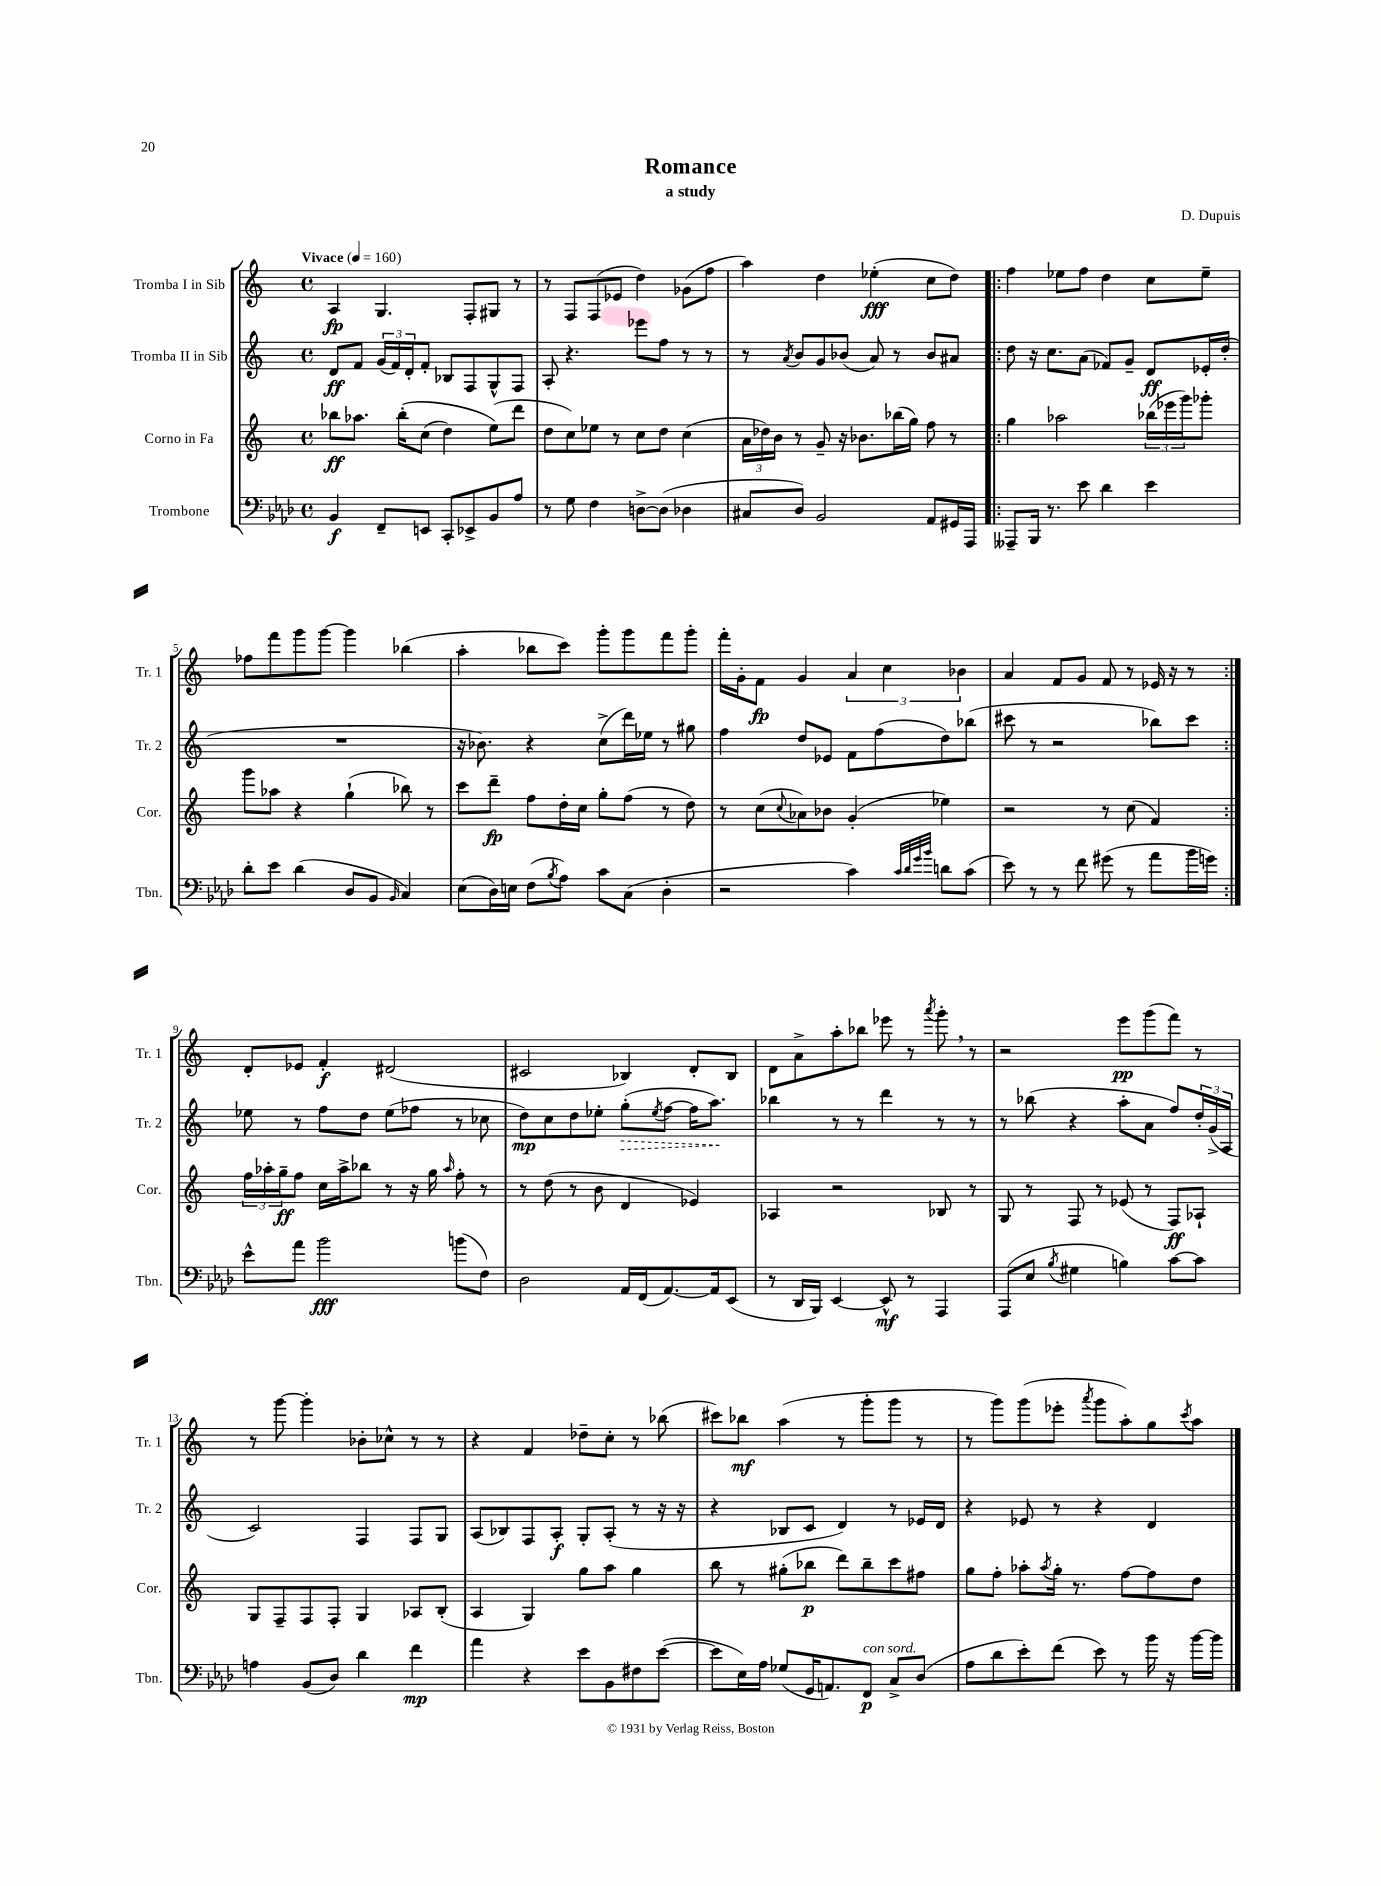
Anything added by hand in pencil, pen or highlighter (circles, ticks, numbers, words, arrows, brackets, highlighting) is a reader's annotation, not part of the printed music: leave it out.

**kern	**kern	**kern	**kern
*staff4	*staff3	*staff2	*staff1
*clefF4	*clefG2	*clefG2	*clefG2
*k[b-e-a-d-]	*k[]	*k[]	*k[]
*M4/4	*M4/4	*M4/4	*M4/4
*met(c)	*met(c)	*met(c)	*met(c)
*MM160	*MM160	*MM160	*MM160
4BB-	8bb-	8d	4A
.	8.aa-	8f	.
8FF~	.	(24g	4.G
.	.	24f)	.
.	&(16bb-'	.	.
.	.	24d'	.
8EE	(8cc	8f'	.
8CC'	4dd)	8B-	.
8EE-^	.	8F	8F'
8BB-	(8ee&)	8G^^	8G#
8A-	8ddd	8F	8r
=	=	=	=
8r	8dd	8A'	8r
8G	8cc)	4.r	8F
4F	8ee-	.	(8F
.	8r	.	8e-
[8D^	8cc	8eee-	4dd)
(8D]	8dd	8ff	.
4D-	(4cc	8r	(8g-
.	.	8r	8ff
=	=	=	=
8C#	24a	8r	4aa)
.	24dd-)	.	.
.	24b	.	.
.	.	8qa	.
8D-)	8r	8b	.
2BB-	8g~	8g	4dd
.	16r	(8b-	.
.	8.b-	.	.
.	.	8a)	(4ee-'
.	(16bb-	8r	.
.	16gg)	.	.
8AA-	8ff	8b-	8cc
16GG#	8r	8a#	8dd)
16AAA-	.	.	.
=!|:	=!|:	=!|:	=!|:
8AAA--~	4gg	8dd	4ff
16BBB-	.	16r	.
8.r	.	8.cc	.
.	2aa-	.	8ee-
8e-	.	(8a	8ff
4d-	.	8f-)	4dd
.	.	8g~	.
4e-	(24bb-	8d	8cc
.	24eee-	.	.
.	24ggg)	.	.
.	8ggg-'	16e-'	8ee-~
.	.	(16dd'	.
=	=	=	=
8d-'	8ggg	1r	8ff-
8e-	8aa-	.	8fff
(4d-	4r	.	8ggg
.	.	.	[8ggg
8D-	(4gg`	.	4ggg]
8BB-	.	.	.
16qqBB-	.	.	.
4C)	8bb-)	.	(4bb-
.	8r	.	.
=	=	=	=
(8E-	8ccc	16r	4aa'
.	.	8.b-)	.
16D-)	8ddd~	.	.
16E	.	.	.
(8F	8ff	4r	8bb-
8qB-	.	.	.
8A-)	16dd'	.	8ccc)
.	16cc	.	.
8c	8gg'	(8cc^	8ggg'
(8C	(8ff	16ddd)	8ggg
.	.	16ee-	.
4D-'	8r	8r	8fff
.	8dd)	8gg#	8ggg'
=	=	=	=
2r	8r	4ff	16fff'
.	.	.	16g'
.	(8cc	.	8f
.	8qqcc	.	.
.	8a-)	8dd	4g
.	8b-	8e-	.
4c)	(4g'	8f	6a
.	.	(8ff	.
.	.	.	6cc
32qqc	.	.	.
32qqd-	.	.	.
32qqg	.	.	.
32qqb-	.	.	.
8d	4ee-)	8dd)	.
.	.	.	6b-
(8c	.	(8bb-	.
=	=	=	=
8e-)	2r	8ccc#	4a
8r	.	8r	.
8r	.	2r	8f
8f	.	.	8g
(8g#	8r	.	8f
8r	(8cc	.	8r
8a-	4f)	8bb-)	16e-
.	.	.	16r
16b-	.	8ccc#	8r
16g)	.	.	.
=:|!	=:|!	=:|!	=:|!
8e-^^	24ff	8ee-	8d'
.	24aa-'	.	.
.	24gg~	.	.
8a-	8ff	8r	8e-
2b-	16cc	8ff	4f'
.	16aa-^	.	.
.	8bb-	8dd	.
.	8r	(8ee-	(2d#
.	16r	8ff-	.
.	16gg	.	.
.	16qqaa-	.	.
(8b	8ff'	8r	.
8F)	8r	8cc-	.
=	=	=	=
2D-	8r	8dd)	2c#
.	(8dd	8cc	.
.	8r	8dd	.
.	8b	8ee-'	.
16AA-	4d	(8gg'	4B-)
(16FF	.	.	.
.	.	8qee-	.
[8.AA-)	.	[8ff	.
.	4e-)	16ff]	8d'
16AA-]	.	8.aa)	.
(8EE-	.	.	8B-
=	=	=	=
8r	4A-	4bb-	8d
16DD-	.	.	8a^
16BBB-)	.	.	.
[4EE-	2r	8r	8aa'
.	.	8r	8bb-
8EE-^^]	.	4ddd	8eee-
8r	.	.	8r
.	.	.	8qaaa
4AAA-	8B-	8r	8ggg'
.	8r	8r	8r
=	=	=	=
(8AAA-	8G	8r	2r
8E-	8r	(8bb-	.
8qB-	.	.	.
4G#	8F	4r	.
.	8r	.	.
4B)	(8e-	8aa'	8eee
.	8r	8a	(8ggg
[8c	8F)	8ff)	8fff)
8c]	8A-`	24dd'	8r
.	.	(24g^	.
.	.	24A	.
=	=	=	=
4A	8G	2c)	8r
.	8F~	.	[8ggg
(8BB-	8F	.	4ggg']
8D-)	8F'	.	.
4d-	4G	4F	8b-'
.	.	.	8cc-^^
4f	8A-	8F	8r
.	(8B'	8G	8r
=	=	=	=
4a-	4A	(8A	4r
.	.	8B-)	.
4r	4G)	8F	4f
.	.	8A'	.
8e-	8gg	8G'	8dd-~
8BB-	8aa	(8A'	8cc'
8F#	4gg	8r	8r
([8e-	.	16r	(8bb-
.	.	16r	.
=	=	=	=
8e-]	8bb	4r	8ccc#)
16E-)	8r	.	8bb-
16A-	.	.	.
(8G-	(8gg#'	8B-	(4aa
16GG	8bb-	8c	.
8.AA)	.	.	.
.	8ddd)	4d)	8r
8FF	8bb-~	.	8ggg'
8C^	8ccc	8r	8ggg
(8D-	8ff#	16e-	8r
.	.	16d	.
=	=	=	=
8A-	8gg	4r	8r
8d-	8ff'	.	8ggg)
8e-')	8aa-'	8e-	(8ggg
.	8qaa-	.	.
(8f	16gg'	8r	8eee-'
.	8.r	.	.
.	.	.	8qaaa
8e-)	.	4r	8ggg
8r	[8ff	.	8aa')
16b-	8ff]	4d	8gg
16r	.	.	.
.	.	.	8qccc
[16b-	8dd	.	8aa
16b-]	.	.	.
==	==	==	==
*-	*-	*-	*-
